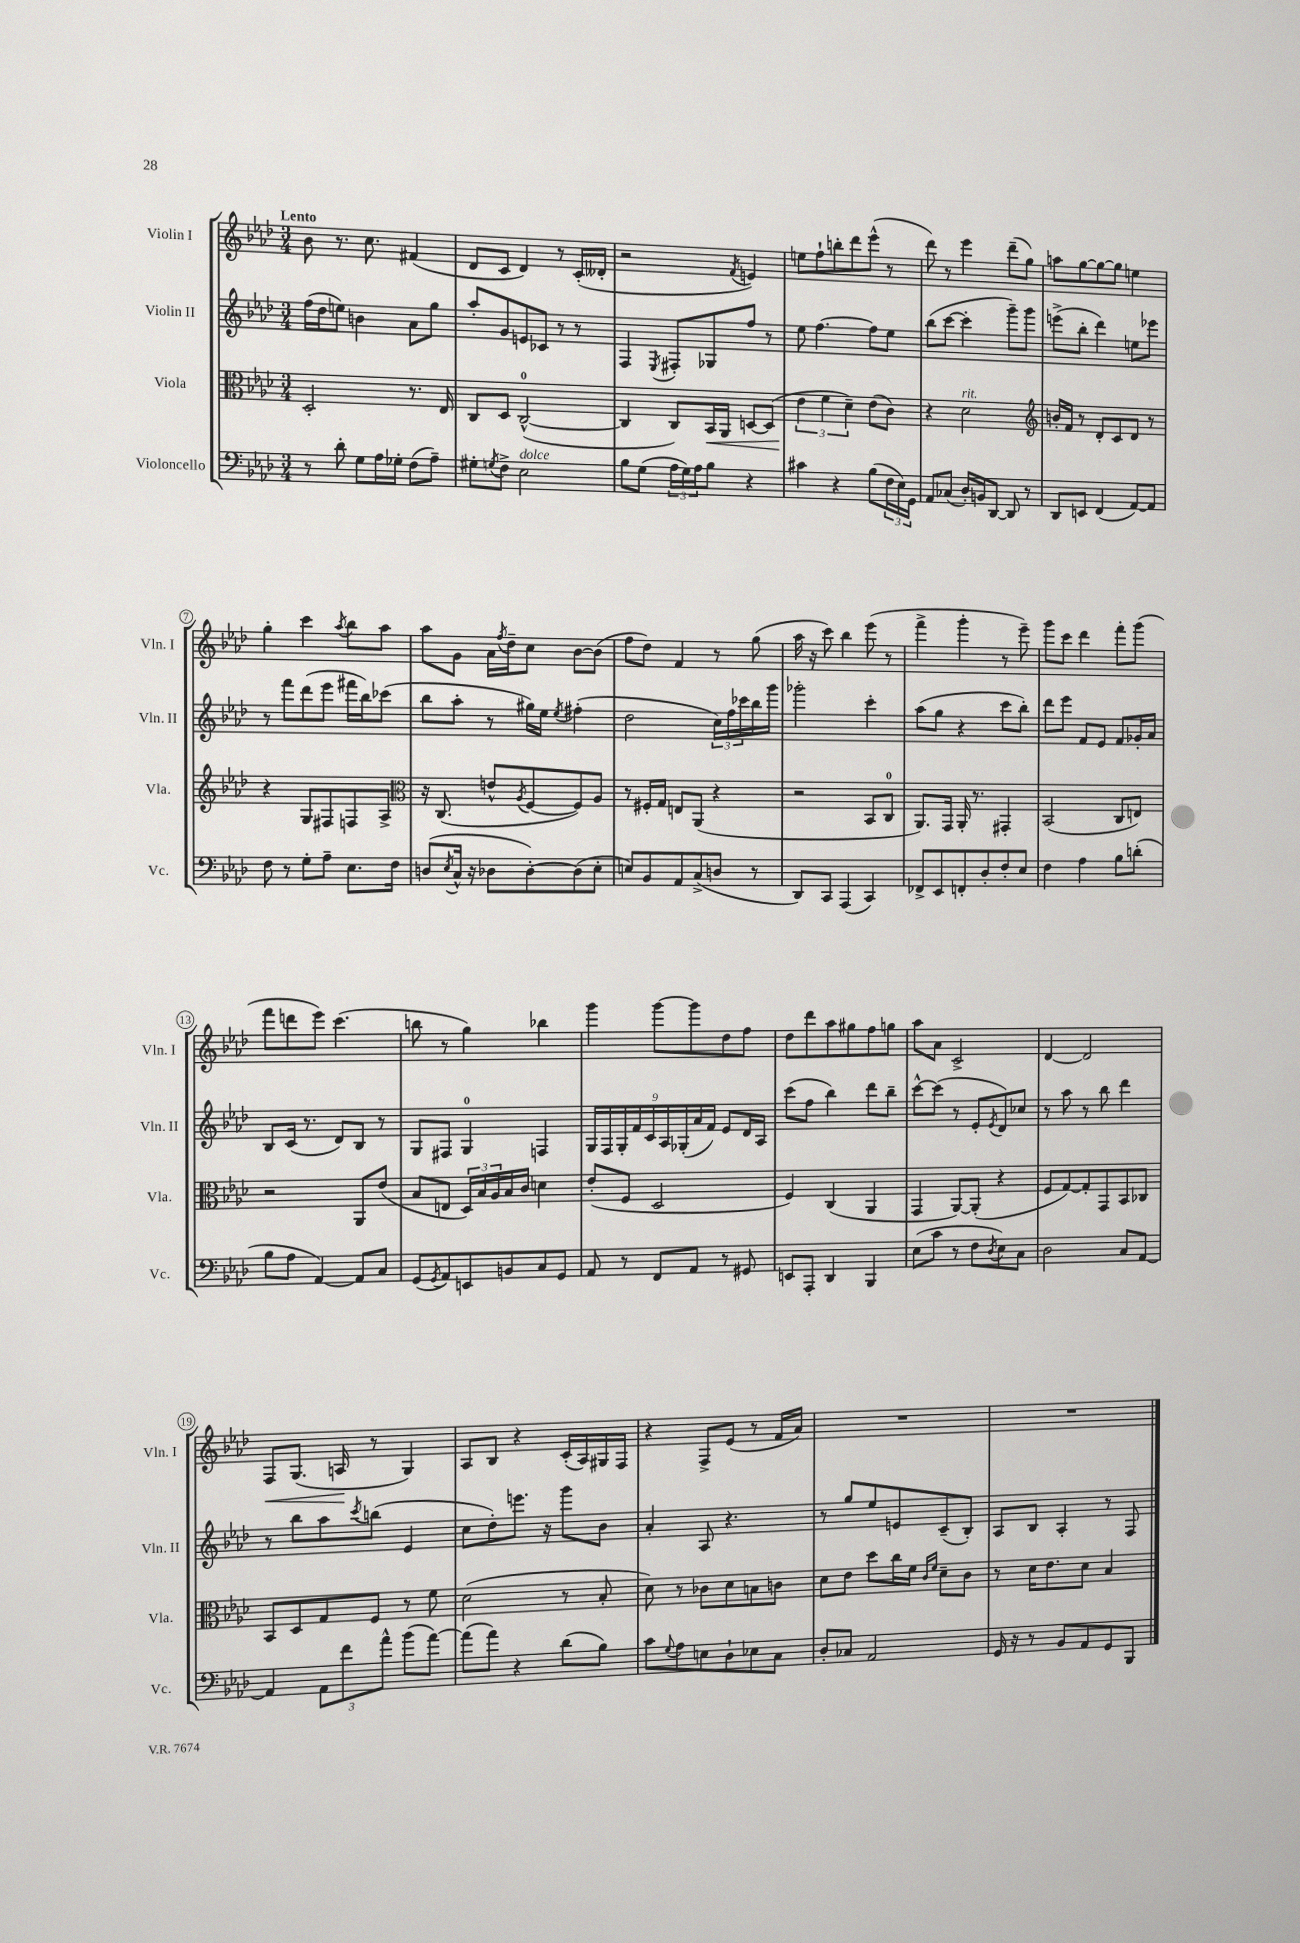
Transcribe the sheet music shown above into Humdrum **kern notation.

**kern	**kern	**dynam	**kern	**kern	**dynam
*part4	*part3	*part3	*part2	*part1	*part1
*staff4	*staff3	*staff3	*staff2	*staff1	*staff1
*I"Violoncello	*I"Viola	*	*I"Violin II	*I"Violin I	*
*I'Vc.	*I'Vla.	*	*I'Vln. II	*I'Vln. I	*
*clefF4	*clefC3	*	*clefG2	*clefG2	*
*k[b-e-a-d-]	*k[b-e-a-d-]	*	*k[b-e-a-d-]	*k[b-e-a-d-]	*
*M3/4	*M3/4	*	*M3/4	*M3/4	*
=1	=1	=1	=1	=1	=1
!	!	!	!	!LO:TX:a:B:t=Lento	!
8r	2D-'/	.	(16ff\LL	8b-\	.
.	.	.	16dd-\J	.	.
8d-'\	.	.	8een\J)	8.r	.
8G\L	.	.	4bn\	.	.
.	.	.	.	8.cc\	.
16A-\L	.	.	.	.	.
16G-X'\JJ	.	.	.	.	.
(8F\L	8.r	.	8a-\L	(4f#X/	.
8A-~\J)	.	.	8gg\J	.	.
.	16E-/	.	.	.	.
=2	=2	=2	=2	=2	=2
8G#X'\L	8C/L	.	8aa-'/L	8d-/L	.
8qGn/	.	.	.	.	.
8F^\J	8D-/J	.	8g/	8c/J	.
!LO:TX:a:i:t=dolce	!	!	!	!	!
2E-\	([2C^^/	.	8en/	4d-/)	.
.	.	.	8c-X/J	.	.
.	.	.	8r	8r	.
.	.	.	8r	(16c'/LL	.
.	.	.	.	16d--X'/JJ	.
=3	=3	=3	=3	=3	=3
8B-\L	4C/]	.	4F/	2r	.
(8G\J	.	.	.	.	.
.	.	.	8qE-/	.	.
24A-\LL	8C/L)	.	8F#X'/L	.	.
24G\)	.	.	.	.	.
24A-\J	.	.	.	.	.
!	!	!LO:HP:b	!	!	!
8B-\J	16BB-/L	<	8G-X/	.	.
.	16AA-/JJ	.	.	.	.
.	.	.	.	8qf/	.
4r	[8Dn/L	.	8ff/J	4en/)	.
.	(8D/J]	.	8r	.	.
=4	=4	=4	=4	=4	=4
4c#X\	6e-\	.	8ee-\	8een\L	.
.	.	.	[4.ff\	8ff`\	.
.	6f\	[	.	.	.
4r	.	.	.	8bbn'\	.
.	6d-~\)	.	.	.	.
.	.	.	.	8ddd-\	.
(8B-\L	(8e-\L	.	8ff\L]	(8eee-^^\J	.
24F\L	8c\J)	.	8ee-\J	8r	.
24E-\)	.	.	.	.	.
24GG\JJ	.	.	.	.	.
=5	=5	=5	=5	=5	=5
8AA-/L	4r	.	(8bb-\L	8ddd-\)	.
(8C-X/J	.	.	[8ccc\J	8r	.
!	!LO:TX:a:i:t=rit.	!	!	!	!
16D-'/LL)	2d-\	.	4ccc'\]	4eee-\	.
16BBn/J	.	.	.	.	.
[8DD-/J	.	.	.	.	.
8DD-/]	.	.	8ggg~\L)	(8ddd-~\L	.
8r	.	.	8ggg\J	8gg\J)	.
=6	=6	=6	=6	=6	=6
*	*clefG2	*	*	*	*
8DD-/L	16bn'/LL	.	(8eeen^\L	8aan\L	.
.	16f/JJ	.	.	.	.
8EEn/J	8r	.	8bb-'\J	[8gg\	.
(4FF/	8d-'/L	.	4ddd-\)	8gg\_	.
.	8c/	.	.	8gg\J]	.
[8AA-/L)	8d-/J	.	8een\L	4een\	.
8AA-/J]	8r	.	8eee-X\J	.	.
!!LO:LB:g=z
=7	=7	=7	=7	=7	=7
8F\	4r	.	8r	4gg'\	.
8r	.	.	8fff\L	.	.
8G'\L	8G/L	.	(8ddd-\	4ccc\	.
8A-~\J	8F#X/	.	8eee-\J	.	.
.	.	.	.	8qaa-/	.
8.E-\L	8Fn/	.	16fff#X\LL	8bb-\L	.
.	.	.	16bb-\J)	.	.
.	8A-^/J	.	(8ccc-X\J	8aa-\J	.
16F\Jk	.	.	.	.	.
=8	=8	=8	=8	=8	=8
*	*clefC3	*	*	*	*
(8Dn/L	16r	.	8bb-\L	8aa-\L	.
.	(8.C/	.	.	.	.
8qE-/	.	.	.	.	.
16C^^/Jk	.	.	8aa-'\J	8g\J	.
16r	.	.	.	.	.
8D-X\L	8en^^/L	.	8r	16a-\LL	.
.	.	.	.	8qff/	.
.	.	.	.	16dd-~\J	.
.	8qA-/	.	.	.	.
[8D-'\)	[8F/	.	16gg#X\LL)	8cc\J	.
.	.	.	16ee-\JJ	.	.
.	.	.	8qee-/	.	.
(8D-\]	8F/])	.	(4ff#X'\	[8b-\L	.
8E-'\J	8A-/J	.	.	(8b-\J]	.
=9	=9	=9	=9	=9	=9
8En/L)	8r	.	2dd-\	8ff\L	.
8BB-/	16F#X'/LL	.	.	8dd-\J)	.
.	16G/JJ	.	.	.	.
8AA-/	8En/L	.	.	4f/	.
(8C^/	(8AA-/J	.	.	.	.
8Dn/J	4r	.	24cc\LL)	8r	.
.	.	.	24ff\	.	.
.	.	.	24ccc-X\	.	.
8r	.	.	16bb-\	(8gg\	.
.	.	.	16ggg\JJ	.	.
=10	=10	=10	=10	=10	=10
8DD-/L)	2r	.	2ggg-X'\	16aa-\	.
.	.	.	.	16r	.
8CC/J	.	.	.	8ccc\)	.
(4AAA-/	.	.	.	4bb-\	.
4CC/)	8BB-/L	.	4ccc'\	(8eee-\	.
.	8C/J	.	.	8r	.
=11	=11	=11	=11	=11	=11
8FF-X^/L	8.AA-/L)	.	(8aa-\L	4fff^\	.
8EE-/	.	.	8gg\J	.	.
.	16GG/Jk	.	.	.	.
8FFn'/	16AA-'/	.	4r	4ggg'\	.
.	8.r	.	.	.	.
8D-'/	.	.	.	.	.
8F'/	4GG#X'/	.	8ccc\L	8r	.
8E-/J	.	.	8bb-'\J)	8eee-~\)	.
=12	=12	=12	=12	=12	=12
4F\	(2BB-/	.	8ddd-\L	8ggg\L	.
.	.	.	8eee-\J	8ccc\J	.
4A-\	.	.	8f/L	4ddd-\	.
.	.	.	8e-/J	.	.
8B-\L	8C/L	.	8f/L	8fff'\L	.
(8dn'\J	8En/J)	.	16g-X'/L	(8ggg\J	.
.	.	.	16a-/JJ	.	.
!!LO:LB:g=z
=13	=13	=13	=13	=13	=13
8B-\L	2r	.	8B-/L	8fff\L	.
8A-\J	.	.	(16c/Jk	8dddn\	.
.	.	.	8.r	.	.
[4AA-/)	.	.	.	8eee-\J)	.
.	.	.	8d-/L)	(4.ccc\	.
8AA-/L]	8AA-/L	.	8B-/J	.	.
8C/J	(8e-/J	.	8r	.	.
=14	=14	=14	=14	=14	=14
(8GG/L	8B-/L	.	8G/L	8bbn\	.
8qGG/	.	.	.	.	.
8AA-/)	8En/J	.	8F#X/J	8r	.
8EEn/	24D-/LL)	.	4G/	4gg\)	.
.	24B-/	.	.	.	.
.	24A-/	.	.	.	.
8BBn/	16B-/	.	.	.	.
.	16c/JJ	.	.	.	.
8C/	4dn\	.	4Fn/	4bb-X\	.
8GG/J	.	.	.	.	.
=15	=15	=15	=15	=15	=15
8AA-/	(8e-'/L	.	18G/LL	4ggg\	.
.	.	.	18F/	.	.
.	.	.	18G'/	.	.
8r	8F/J	.	.	.	.
.	.	.	18f/	.	.
.	.	.	18c/	.	.
8FF/L	2D-/	.	.	[8ggg\L	.
.	.	.	18A-/	.	.
.	.	.	(18G-X'/	.	.
8AA-/J	.	.	.	8ggg\]	.
.	.	.	18a-/	.	.
.	.	.	18f/JJ)	.	.
8r	.	.	8e-/L	8dd-\	.
8GG#X/	.	.	16d-/L	8ff\J	.
.	.	.	16A-/JJ	.	.
=16	=16	=16	=16	=16	=16
8EEn/L	4F/)	.	(8ccc\L	8dd-\L	.
8AAA-'/J	.	.	8ff\J	8ddd-\	.
4DD-/	(4C/	.	4bb-\)	8aa-\	.
.	.	.	.	8gg#X\	.
4BBB-/	4AA-/	.	8ddd-\L	8ff\	.
.	.	.	8bb-~\J	8ggn\J	.
=17	=17	=17	=17	=17	=17
(8E-\L	4GG/	.	[8ccc^^\L	8aa-\L	.
8c\J	.	.	(8ccc\J]	8a-\J	.
8r	[8AA-/L)	.	8r	2c^/	.
8F\L	(8AA-'/J]	.	8e-'/L	.	.
8qD-/	.	.	8qe-/	.	.
8E-\)	4r	.	8d-/)	.	.
8C\J	.	.	8cc-X/J	.	.
=18	=18	=18	=18	=18	=18
2D-\	8F/L	.	8r	[4d-/	.
.	[8G/)	.	8aa-\	.	.
.	8G'/]	.	8r	2d-/]	.
.	8GG/	.	8bb-\	.	.
8C/L	8BB-/	.	4ddd-\	.	.
[8AA-/J	8C-X/J	.	.	.	.
!!LO:LB:g=z
=19	=19	=19	=19	=19	=19
!	!	!	!	!	!LO:HP:b
4AA-/]	8BB-/L	.	8r	8F/L	<
.	8D-/	.	8bb-\L	(8.G/J	.
12AA-\L	8G/	.	8aa-\	.	.
.	.	.	.	16An/	.
12f\	.	.	.	.	.
.	.	.	8qccc/	.	.
.	8F/J	.	(8bbn\J	8r	[
12a-^^\J	.	.	.	.	.
(8b-\L	8r	.	4e-/	4G/)	.
[8a-\J)	8f\	.	.	.	.
=20	=20	=20	=20	=20	=20
(8a-\L]	(2d-\	.	8cc\L	8A-/L	.
8a-\J)	.	.	8dd-'\)	8B-/J	.
4r	.	.	8.eeen\J	4r	.
.	.	.	16r	.	.
(8d-\L	8r	.	8ggg\L	(16c'/LL	.
.	.	.	.	16A-/)	.
8B-\J)	8B-'/	.	8b-\J	16G#X/	.
.	.	.	.	16F/JJ	.
=21	=21	=21	=21	=21	=21
8c\L	8d-\)	.	4a-'/	4r	.
8qqG/	.	.	.	.	.
8A-\	8r	.	.	.	.
8En\	8c-X\L	.	8A-/	8F^/L	.
8D-`\	8d-\	.	4.r	(8e-/J	.
8E-X\	8Bn\	.	.	8r	.
8C\J	8cn\J	.	.	16f/LL	.
.	.	.	.	16a-/JJ)	.
=22	=22	=22	=22	=22	=22
8D-'/L	8d-\L	.	8r	2.r	.
8C-X/J	8e-\J	.	8gg/L	.	.
2AA-/	8dd-\L	.	8ee-/	.	.
.	16cc\L	.	8en/	.	.
.	16f\JJ	.	.	.	.
.	16qqc/LL	.	.	.	.
.	16qqf/JJ	.	.	.	.
.	8d-~\L	.	(8c~/	.	.
.	8c\J	.	8B-'/J)	.	.
=23	=23	=23	=23	=23	=23
16GG/	8r	.	8A-/L	2.r	.
16r	.	.	.	.	.
8r	16d-\KL	.	8B-/J	.	.
.	8.e-\	.	.	.	.
8BB-/L	.	.	4A-'/	.	.
8AA-/	8d-\J	.	.	.	.
8GG/	4B-/	.	8r	.	.
8BBB-/J	.	.	8F/	.	.
==	==	==	==	==	==
*-	*-	*-	*-	*-	*-
